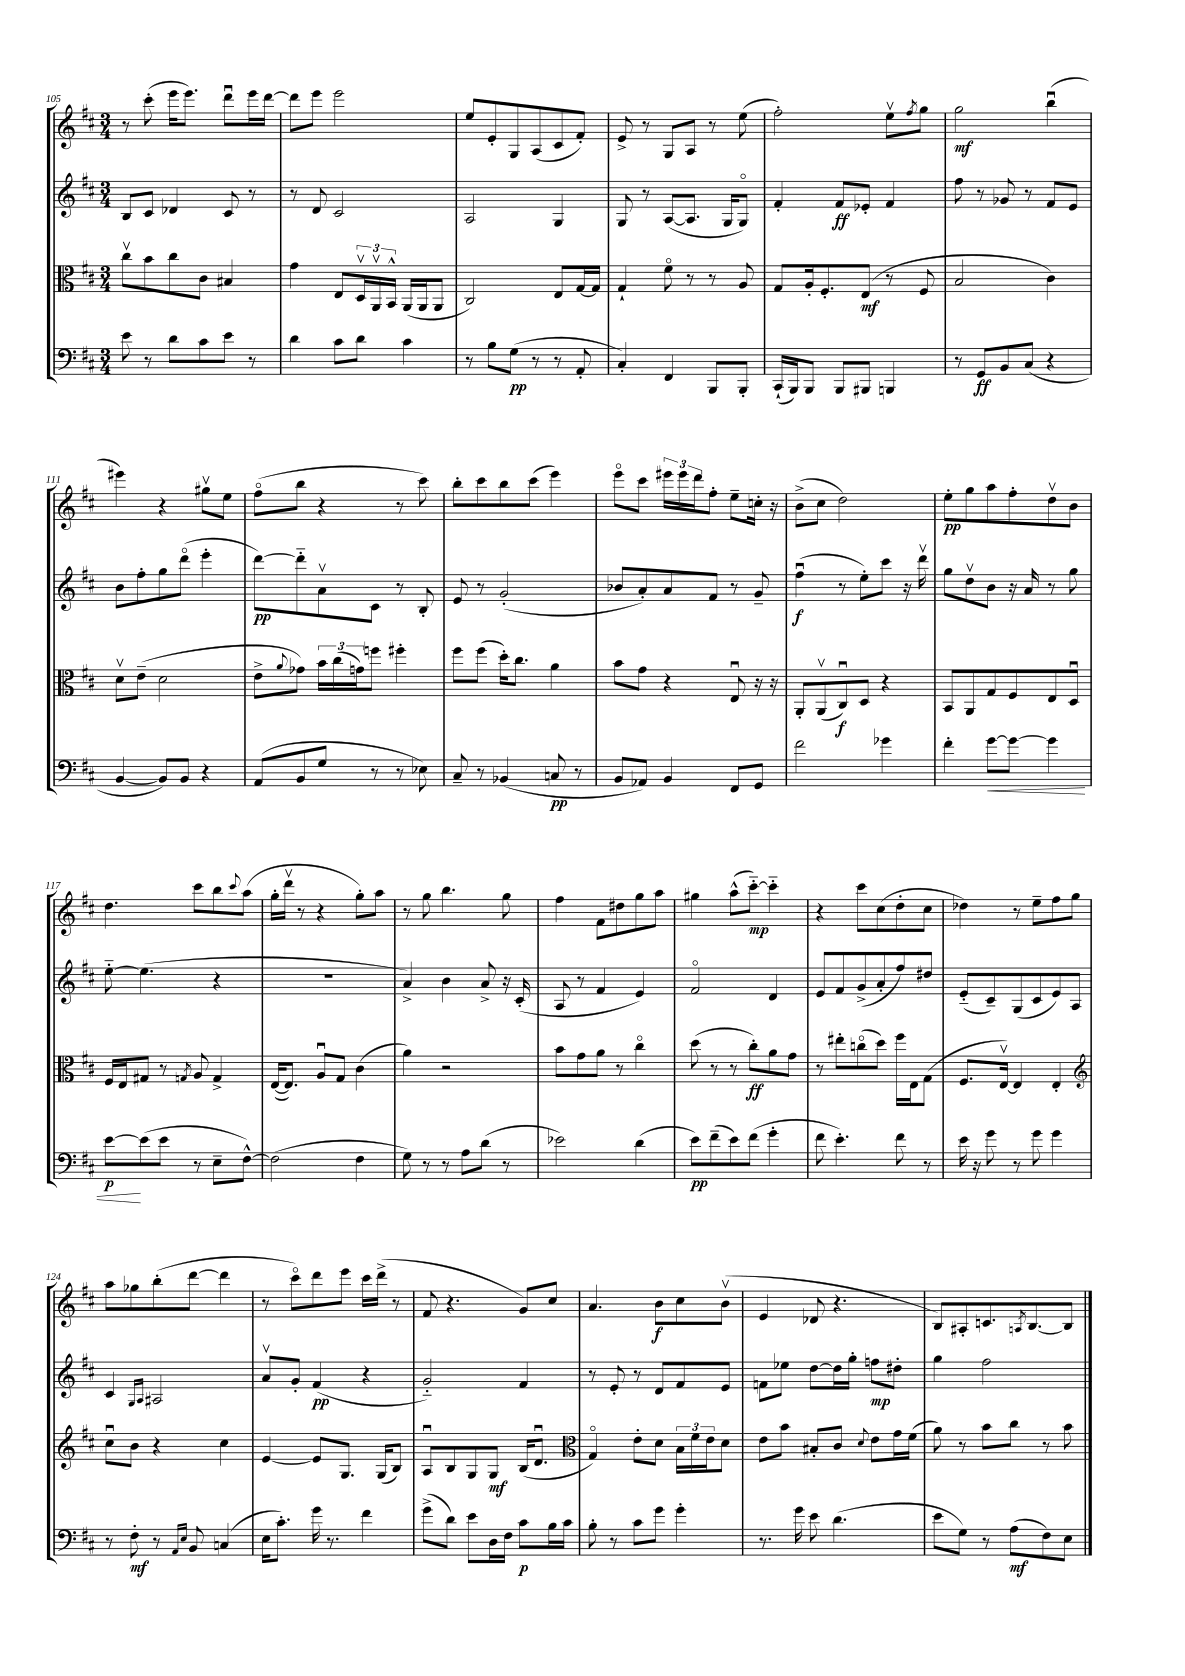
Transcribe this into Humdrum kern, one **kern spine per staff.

**kern	**kern	**kern	**kern
*staff4	*staff3	*staff2	*staff1
*clefF4	*clefC3	*clefG2	*clefG2
*k[f#c#]	*k[f#c#]	*k[f#c#]	*k[f#c#]
*M3/4	*M3/4	*M3/4	*M3/4
8e\	8cc#v\L	8B/L	8r
8r	8b\	8c#/J	(8ccc#'\
8d\L	8cc#\	4d-/	16eee\LK
.	.	.	8.eee\J)
8c#\	8c#\J	.	.
8e\J	4B#/	8c#/	8dddu\L
8r	.	8r	16eee\L
.	.	.	[16ddd\JJ
=	=	=	=
4d\	4g\	8r	8ddd\]L
.	.	8d/	8eee\J
8c#\L	8E/L	2c#/	2eee\
8d\J	24Dv/L	.	.
.	24AAv/	.	.
.	24BB^^/JJ	.	.
4c#\	(16AA/LL	.	.
.	16AA/J	.	.
.	8AA/J	.	.
=	=	=	=
8r	2C#/)	2A/	8ee/L
8B\L	.	.	8e'/
(8G\J	.	.	8G/
8r	.	.	(8A/
8r	8E/L	4G/	8c#/
8AA'/	[16G/L	.	8f#'/J)
.	16G/]JJ	.	.
=	=	=	=
4C#'/)	4G`/	8G/	8e^/
.	.	8r	8r
4FF#/	8f#o\	([8A/L	8G/L
.	8r	8.A/]J	8A/J
8BBB/L	8r	.	8r
.	.	16G/LK	.
8BBB'/J	8A/	8Go/J)	(8ee\
=	=	=	=
(16CC#`/LL	8G/L	4f#'/	2ff#'\)
16BBB/J)	.	.	.
8BBB/J	16A'/k	.	.
.	8.F#'/	.	.
8BBB/L	.	8f#/L	.
8BBB#/J	(8E/J	8e-'/J	.
4BBB/	8r	4f#/	8eev\L
.	.	.	8qff#/
.	8F#/	.	8gg\J
=	=	=	=
8r	2B/	8ff#\	2gg\
8GG/L	.	8r	.
8BB/	.	8g-/	.
(8C#/J	.	8r	.
4r	4c#\)	8f#/L	(4bbu\
.	.	8e/J	.
=	=	=	=
[4BB/	8dv\L	8b\L	4eee#\)
.	(8e~\J	8ff#'\	.
8BB/]L)	2d\	8gg\	4r
8BB/J	.	(8dddo\J	.
4r	.	4eee'\	8gg#v\L
.	.	.	8ee\J
=	=	=	=
(8AA/L	8e^\L	[8ddd\L)	(8ff#o\L
.	8qqa/	.	.
8BB/	8g-\J)	8ddd'~\]	8bb\J
8G/J	24b\LL	8av\	4r
.	(24cc#\	.	.
.	24g\J)	.	.
8r	8ff\J	8c#\J	.
8r	4ff#'\	8r	8r
8E-\)	.	8B'/	8ccc#\)
=	=	=	=
8C#~/	8ff#\L	8e/	8bb'\L
8r	(8ff#\J	8r	8ccc#\
(4BB-/	16dd'\LK)	(2g'/	8bb\
.	8.cc#\J	.	.
.	.	.	(8ccc#\J
8C/	4a\	.	4eee\)
8r	.	.	.
=	=	=	=
8BB/L	8b\L	8b-/L	8eeeo\L
8AA-/J)	8g\J	8a'/)	8ccc#\J
4BB/	4r	8a/	24eee#\LL
.	.	.	24eee#\
.	.	.	24ddd\J
.	.	8f#/J	8ff#'\J
8FF#/L	8Eu/	8r	8ee~\L
8GG/J	16r	8g~/	16cc'\Jk
.	16r	.	16r
=	=	=	=
2f#\	8AA'/L	(4ff#u\	(8b^\L
.	(8AAv/	.	8cc#\J
.	8C#u/)	8r	2dd\)
.	8D/J	8ee'\L)	.
4g-\	4r	8ccc#\J	.
.	.	16r	.
.	.	16dddv\	.
=	=	=	=
4f#'\	8BB/L	8gg\L	8ee'\L
.	8AA/	8ddv\	8gg\
[8g\L	8G/	8b\J	8aa\
8g\_J	8F#/	16r	8ff#'\
.	.	16a/	.
4g\]	8E/	8r	8ddv\
.	8Du/J	8gg\	8b\J
=	=	=	=
[8e\L	16F#/LL	[8ee'~\	4.dd\
.	16E/J	.	.
(8e\]	8G#/J	(4.ee\]	.
8e\J	8r	.	.
.	8qG/	.	.
8r	8A/	.	8ccc#\L
8E~\L	4G^/	4r	8bb\
.	.	.	8qqccc#/
[8F#^^\J)	.	.	(8aa\J
=	=	=	=
(2F#\]	([16E/LK	2.r	16gg'\LL
.	8.E/]J)	.	16dddv\JJ
.	.	.	8r
.	8Au/L	.	4r
.	8G/J	.	.
4F#\	(4c#\	.	8gg'\L)
.	.	.	8aa\J
=	=	=	=
8G\)	4a\)	4a^/)	8r
8r	.	.	8gg\
8r	2r	4b\	4.bb\
8A\L	.	.	.
(8d\J	.	8a^/	.
8r	.	16r	8gg\
.	.	(16c#'/	.
=	=	=	=
2e-\)	8b\L	8A/	4ff#\
.	8g\	8r	.
.	8a\J	4f#/	8f#\L
.	8r	.	8dd#\
(4d\	4cc#o\	4e/)	8gg\
.	.	.	8aa\J
=	=	=	=
8e\L)	(8dd\	2f#o/	4gg#\
(8f#~\	8r	.	.
8e\)	8r	.	(8aa^^\L
(8f#\J	8cc#'\L)	.	[8ccc#'~\J)
4g'\	8a\	4d/	4ccc#'~\]
.	8g\J	.	.
=	=	=	=
8f#\	8r	8e/L	4r
4.e'\)	8ee#'\L	8f#/	.
.	(8cco\	(8g^/	8ccc#\L
.	8dd\J)	8a'/	(8cc#\
8f#\	16ff#\LL	8ff#/)	8dd'\
.	16E\J	.	.
8r	(8G\J	8dd#/J	8cc#\J
=	=	=	=
16e\	8.F#/L	(8e'~/L	4dd-\)
16r	.	.	.
8g\	.	8c#~/)	.
.	[16Ev/Jk)	.	.
8r	4E/]	(8G/	8r
8g\	.	8c#/	8ee~\L
4g\	4E'/	8e/)	8ff#\
.	.	8A/J	8gg\J
=	=	=	=
*	*clefG2	*	*
8r	8cc#u\L	4c#/	8aa\L
8F#'\	8b\J	.	8gg-\
.	.	16qqG/LL	.
.	.	16qqA/JJ	.
8r	4r	2A#/	(8bb'\
16qqAA/LL	.	.	.
16qqE/JJ	.	.	.
8BB/	.	.	[8ddd\J
(4C/	4cc#\	.	4ddd\]
=	=	=	=
16E\LK	[4e/	8av/L	8r
8.c#'\J)	.	.	.
.	.	8g'/J	8ccc#o\L)
16g\	8e/]L	(4f#/	8ddd\
8.r	.	.	.
.	8.G/J	.	8eee\J
4f#\	.	4r	16ccc#\LL
.	(16G/LK	.	(16ddd^\JJ
.	8B/J)	.	8r
=	=	=	=
(8g^\L	8Au/L	2g'~/)	8f#/
8d\J)	8B/	.	4.r
8e\L	8G/	.	.
16D\L	8G/J	.	.
16F#\JJ	.	.	.
8c#\L	(16B/LK	4f#/	8g/L)
.	8.du/J	.	.
16B\L	.	.	8cc#/J
16c#\JJ	.	.	.
=	=	=	=
*	*clefC3	*	*
8B'\	4Go/)	8r	4.a/
8r	.	8e'/	.
8c#\L	8e'\L	8r	.
8g\J	8d\J	8d/L	8b\L
4g'\	24B\LL	8f#/	8cc#\
.	24f#\	.	.
.	24e\J	.	.
.	8d\J	8e/J	(8bv\J
=	=	=	=
8.r	8e\L	8f\L	4e/
.	8b\J	8ee-\J	.
16g\	.	.	.
8e\	8B#'/L	[8dd\L	8d-/
(4.d\	8c#/J	16dd\]L	4.r
.	.	16gg'\JJ	.
.	8qqd/	.	.
.	8e\L	8ff\L	.
.	16g\L	8dd#'\J	.
.	(16f#\JJ	.	.
=	=	=	=
8e\L	8a\)	4gg\	8B/L)
8G\J)	8r	.	8A#'/
8r	8b\L	2ff#\	8.c/
(8A\L	8cc#\J	.	.
.	.	.	8qA/
.	.	.	[8.B/
8F#\)	8r	.	.
8E\J	8b\	.	8B/]J
==	==	==	==
*-	*-	*-	*-
